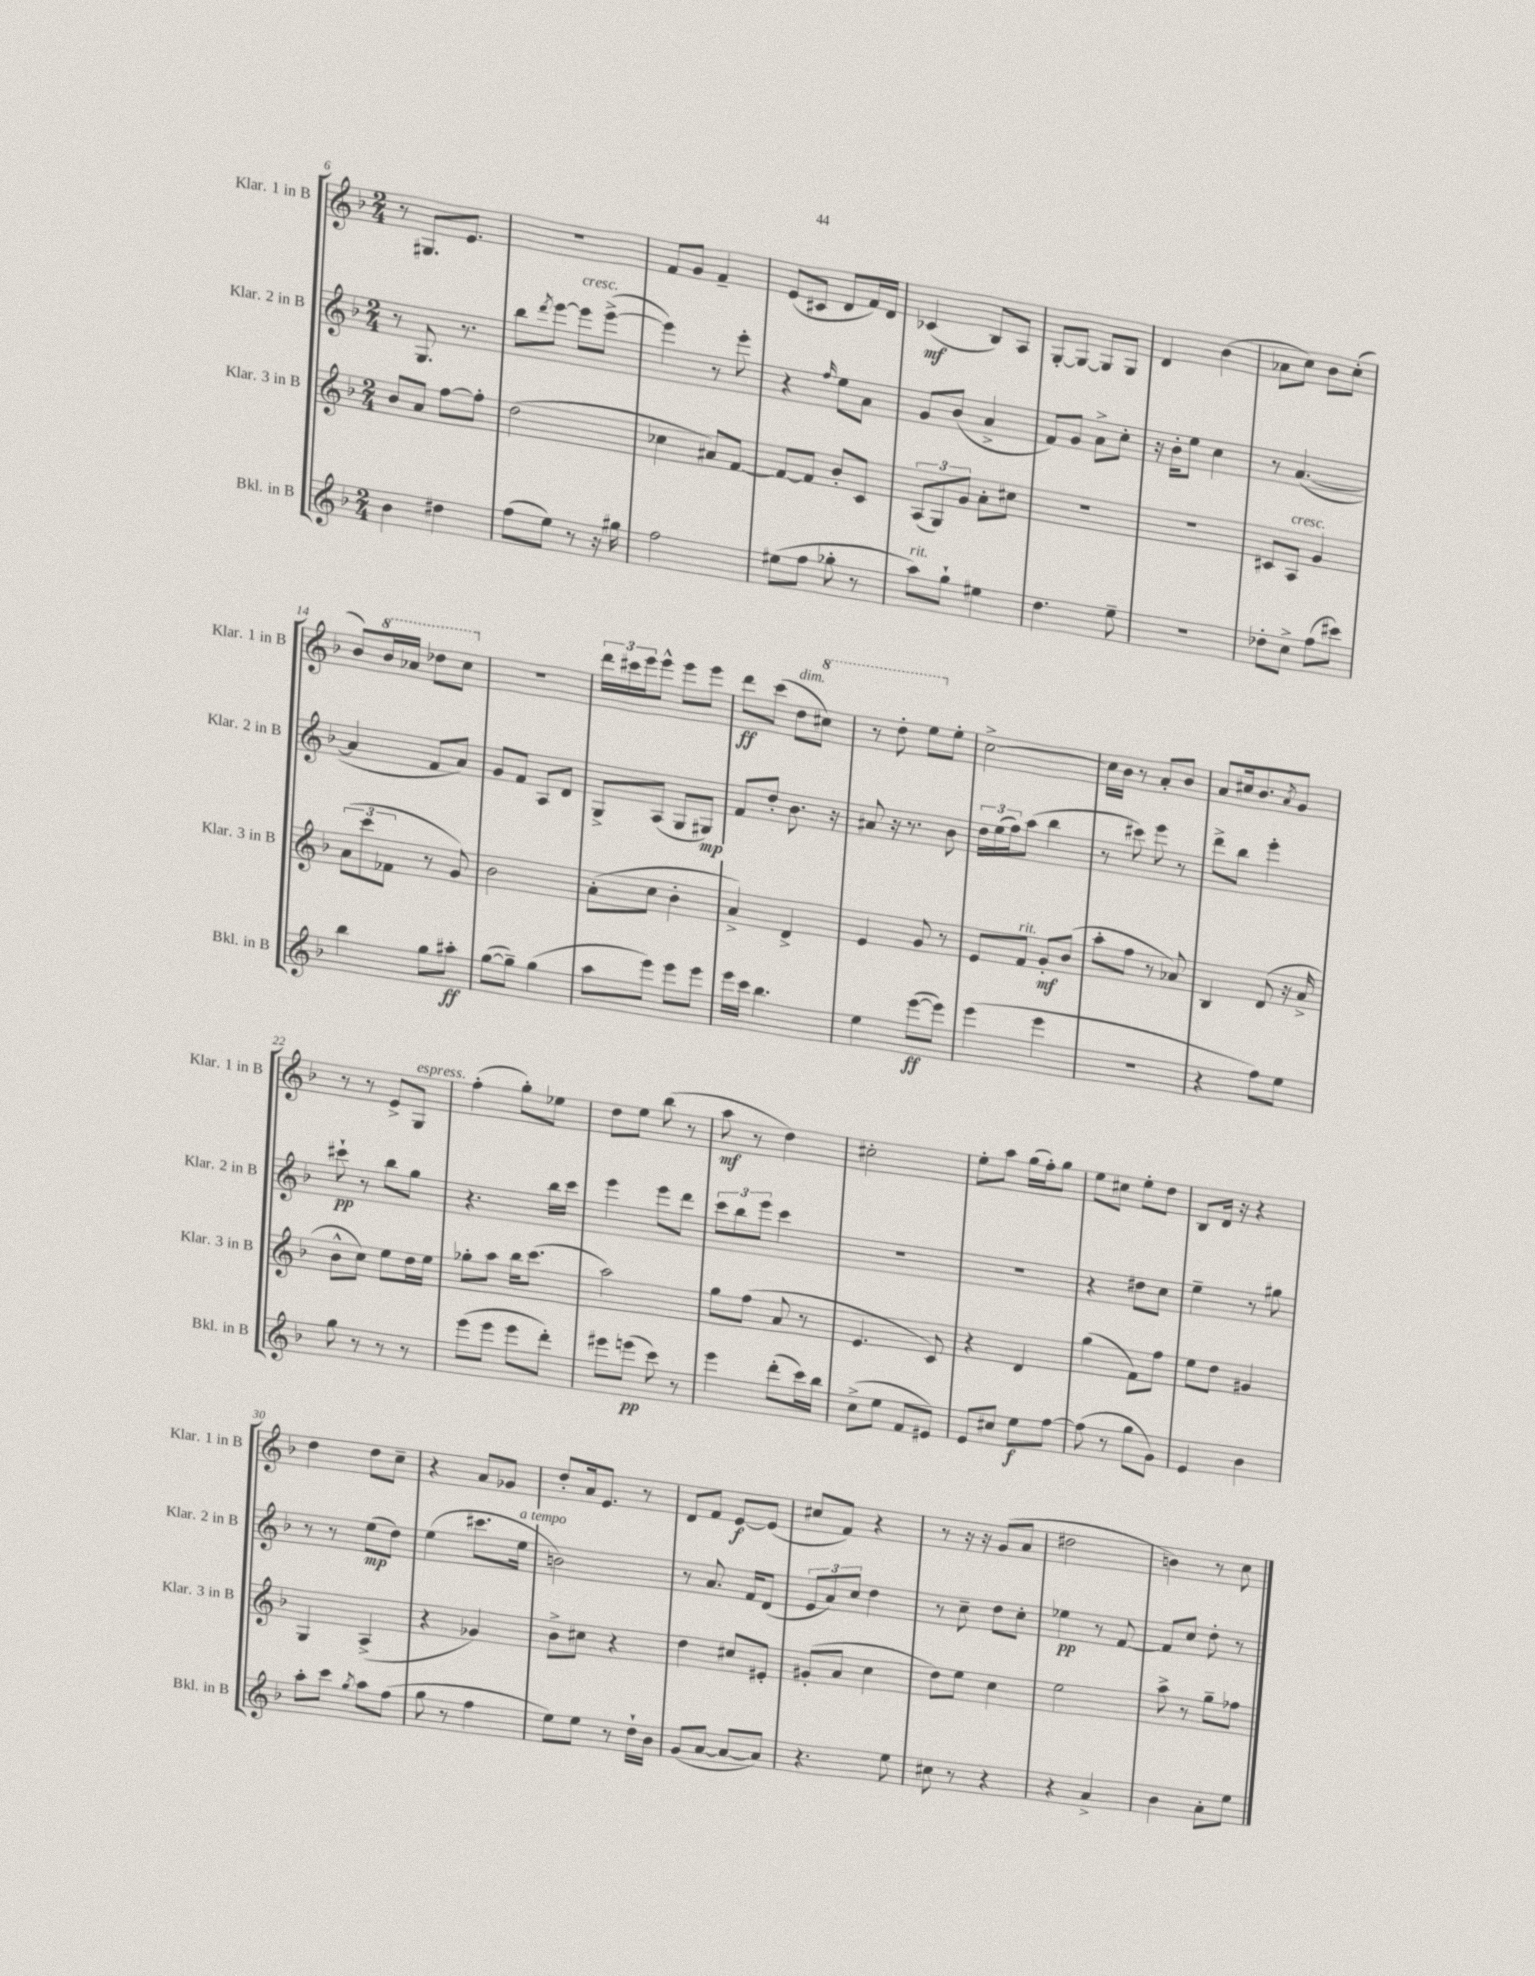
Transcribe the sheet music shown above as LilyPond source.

<<
\new StaffGroup <<
\new Staff = "s0" \with { instrumentName = "Klar. 1 in B" shortInstrumentName = "Klar. 1 in B" } {
    \clef treble \key f \major \numericTimeSignature \time 2/4
    r8 gis8. e'8. |
    r2 |
    f'8 g'8 f'4-- |
    e'8( cis'8 d'8 f'16) d'16 |
    ces'4\mf( bes8) a8 |
    g8~-. g8~ g8 g8 |
    d'4 bes'4( |
    aes'8 c''8) bes'8 c''8-.( |
    bes'8) \ottava #1 bes''16 aes''16 des'''8 c'''8 \ottava #0 |
    R2 |
    \tuplet 3/2 { d'''16 cis'''16 e'''16 } e'''8-^ e'''8 e'''8 |
    d'''8\ff c'''8( d''8^\markup { \italic "dim." } \ottava #1 cis'''8) |
    r8 d'''8-. e'''8 \ottava #0 e''8-. |
    c''2~-> |
    c''16 bes'16 r8 a'8-. bes'8 |
    a'8 cis''16 bes'8. \acciaccatura { a'8 } g'8 |
    r8 r8 e'8-> g8^\markup { \italic "espress." } |
    f''4-.( g''8-.) ees''8 |
    d''8 e''8 bes''8( r8 |
    a''8\mf r8 d''4) |
    cis''2-. |
    e''8-. a''8 g''16( f''16-.) g''8 |
    e''8 cis''8 e''8-. d''8 |
    bes8 d'16 r16 r4 |
    d''4 d''8 c''8-- |
    r4 a'8 ges'8 |
    d''8-. a'16 e'8. r8 |
    d'8 f'8 e'8~\f e'8( |
    cis''8 f'8) r4 |
    r8 r16 r16 g'8( a'8 |
    dis''2 |
    b'4) r8 c''8 \bar "|." |
}
\new Staff = "s1" \with { instrumentName = "Klar. 2 in B" shortInstrumentName = "Klar. 2 in B" } {
    \clef treble \key f \major \numericTimeSignature \time 2/4
    r8 g8. r8. |
    bes''8 \acciaccatura { d'''8 } e'''8~ e'''8^\markup { \italic "cresc." } e'''8~->( |
    e'''4) r8 e'''8-. |
    r4 \grace { f''16 } e''8 a'8 |
    g'8 bes'8( a'4-> |
    f'8) g'8 a'8-> c''8-. |
    r16 bes'16-. e''8 c''4 |
    r8 a'4.~( |
    a'4 f'8 a'8) |
    g'8 f'8 a8 d'8 |
    g8-> a8( g8 gis8\mp) |
    f'8 d''8-. bes'8. r16 |
    ais'8 r16 r8. bes'8 |
    \tuplet 3/2 { d''16 e''16( f''16) } a''8( bes''4 |
    r8 cis'''8) e'''8 r8 |
    d'''8-> bes''8 e'''4-. |
    cis'''8-!\pp r8 bes''8 g''8 |
    r4. bes''16 c'''16 |
    e'''4 e'''8 d'''8 |
    \tuplet 3/2 { c'''8 bes''8 e'''8 } c'''4 |
    R2 |
    r2 |
    r4 dis''8 c''8 |
    e''4-- r8 gis''8 |
    r8 r8 e''8\mp( d''8) |
    e''4( cis'''8. e''16^\markup { \italic "a tempo" } |
    b'2) |
    r8 a'8. f'16 d'8( |
    \tuplet 3/2 { e'8 a'8) c''8 } d''4 |
    r8 c''8-- d''8 c''8-. |
    ees''4\pp r8 f'8~ |
    f'8 c''8 d''8-. r8 \bar "|." |
}
\new Staff = "s2" \with { instrumentName = "Klar. 3 in B" shortInstrumentName = "Klar. 3 in B" } {
    \clef treble \key f \major \numericTimeSignature \time 2/4
    bes'8 a'8 f''8~ f''8-. |
    d''2( |
    ces''4 ais'8) f'8~ |
    f'8~ f'8 bes'8-. c'8 |
    \tuplet 3/2 { a8( g8) g'8 } a'8-. cis''8 |
    R2 |
    r2 |
    cis'8 a8^\markup { \italic "cresc." } g'4 |
    \tuplet 3/2 { a'8( c'''8 fes'8 } r8 g'8) |
    bes'2 |
    a'8-.( c''8 bes'4-. |
    a'4->) d'4-> |
    e'4 g'8 r8 |
    e'8 f'8^\markup { \italic "rit." } g'8-.\mf bes'8( |
    a''8-. f''8 r8 aes'8) |
    bes4 d'8( r16 a'16-> |
    bes'8-^ c''8) e''8 d''16 e''16 |
    ges''8-. a''8 bes''16 c'''8.( |
    a''2) |
    g''8 f''8( a'8 r8 |
    e'4. c'8) |
    r4 d'4 |
    g''4( f'8) f''8 |
    e''8 d''8 gis'4 |
    g4 a4->( |
    r4 ges'4) |
    bes'8-> cis''8 r4 |
    d''4 cis''8 eis'8-. |
    gis'8-.( a'8 c''4 |
    d''8) e''8 c''4 |
    e''2 |
    a''8-> r8 g''8-- fes''8 \bar "|." |
}
\new Staff = "s3" \with { instrumentName = "Bkl. in B" shortInstrumentName = "Bkl. in B" } {
    \clef treble \key f \major \numericTimeSignature \time 2/4
    bes'4 dis''4 |
    f''8( e''8) r8 r16 gis''16 |
    f''2 |
    eis''8( f''8 ges''8-. r8 |
    a''8^\markup { \italic "rit." }) g''8-! eis''4 |
    d''4. e''8-- |
    r2 |
    des''8-. c''8-> f''8( cis'''8) |
    bes''4 g''8 ais''8-.\ff |
    g''8~( g''8--) g''4( |
    a''8 e'''8) e'''8 e'''8 |
    e'''16 c'''16 bes''4. |
    e''4 e'''8~\ff( e'''8) |
    e'''4( e'''4 |
    R2 |
    r4 f''8) e''8 |
    g''8 r8 r8 r8 |
    e'''8( e'''8 e'''8 d'''8-.) |
    eis'''8 e'''8\pp( c'''8) r8 |
    e'''4 d'''8-.( c'''16) bes''16 |
    c''8->( e''8 f'8 eis'8) |
    e'8 cis''8 e''8\f f''8~ |
    f''8( r8 g''8 g'8) |
    e'4 bes'4 |
    a''8-. c'''8 \acciaccatura { g''8 } a''8 f''8( |
    g''8 r8 f''4 |
    e''8) e''8 r8 d''16-! bes'16 |
    g'8( a'8~ a'8~ a'8) |
    r4. e''8 |
    cis''8 r8 r4 |
    r4 a'4-> |
    bes'4 a'8-. e''8 \bar "|." |
}
>>
>>
\layout { \context { \Score currentBarNumber = #6 } }
